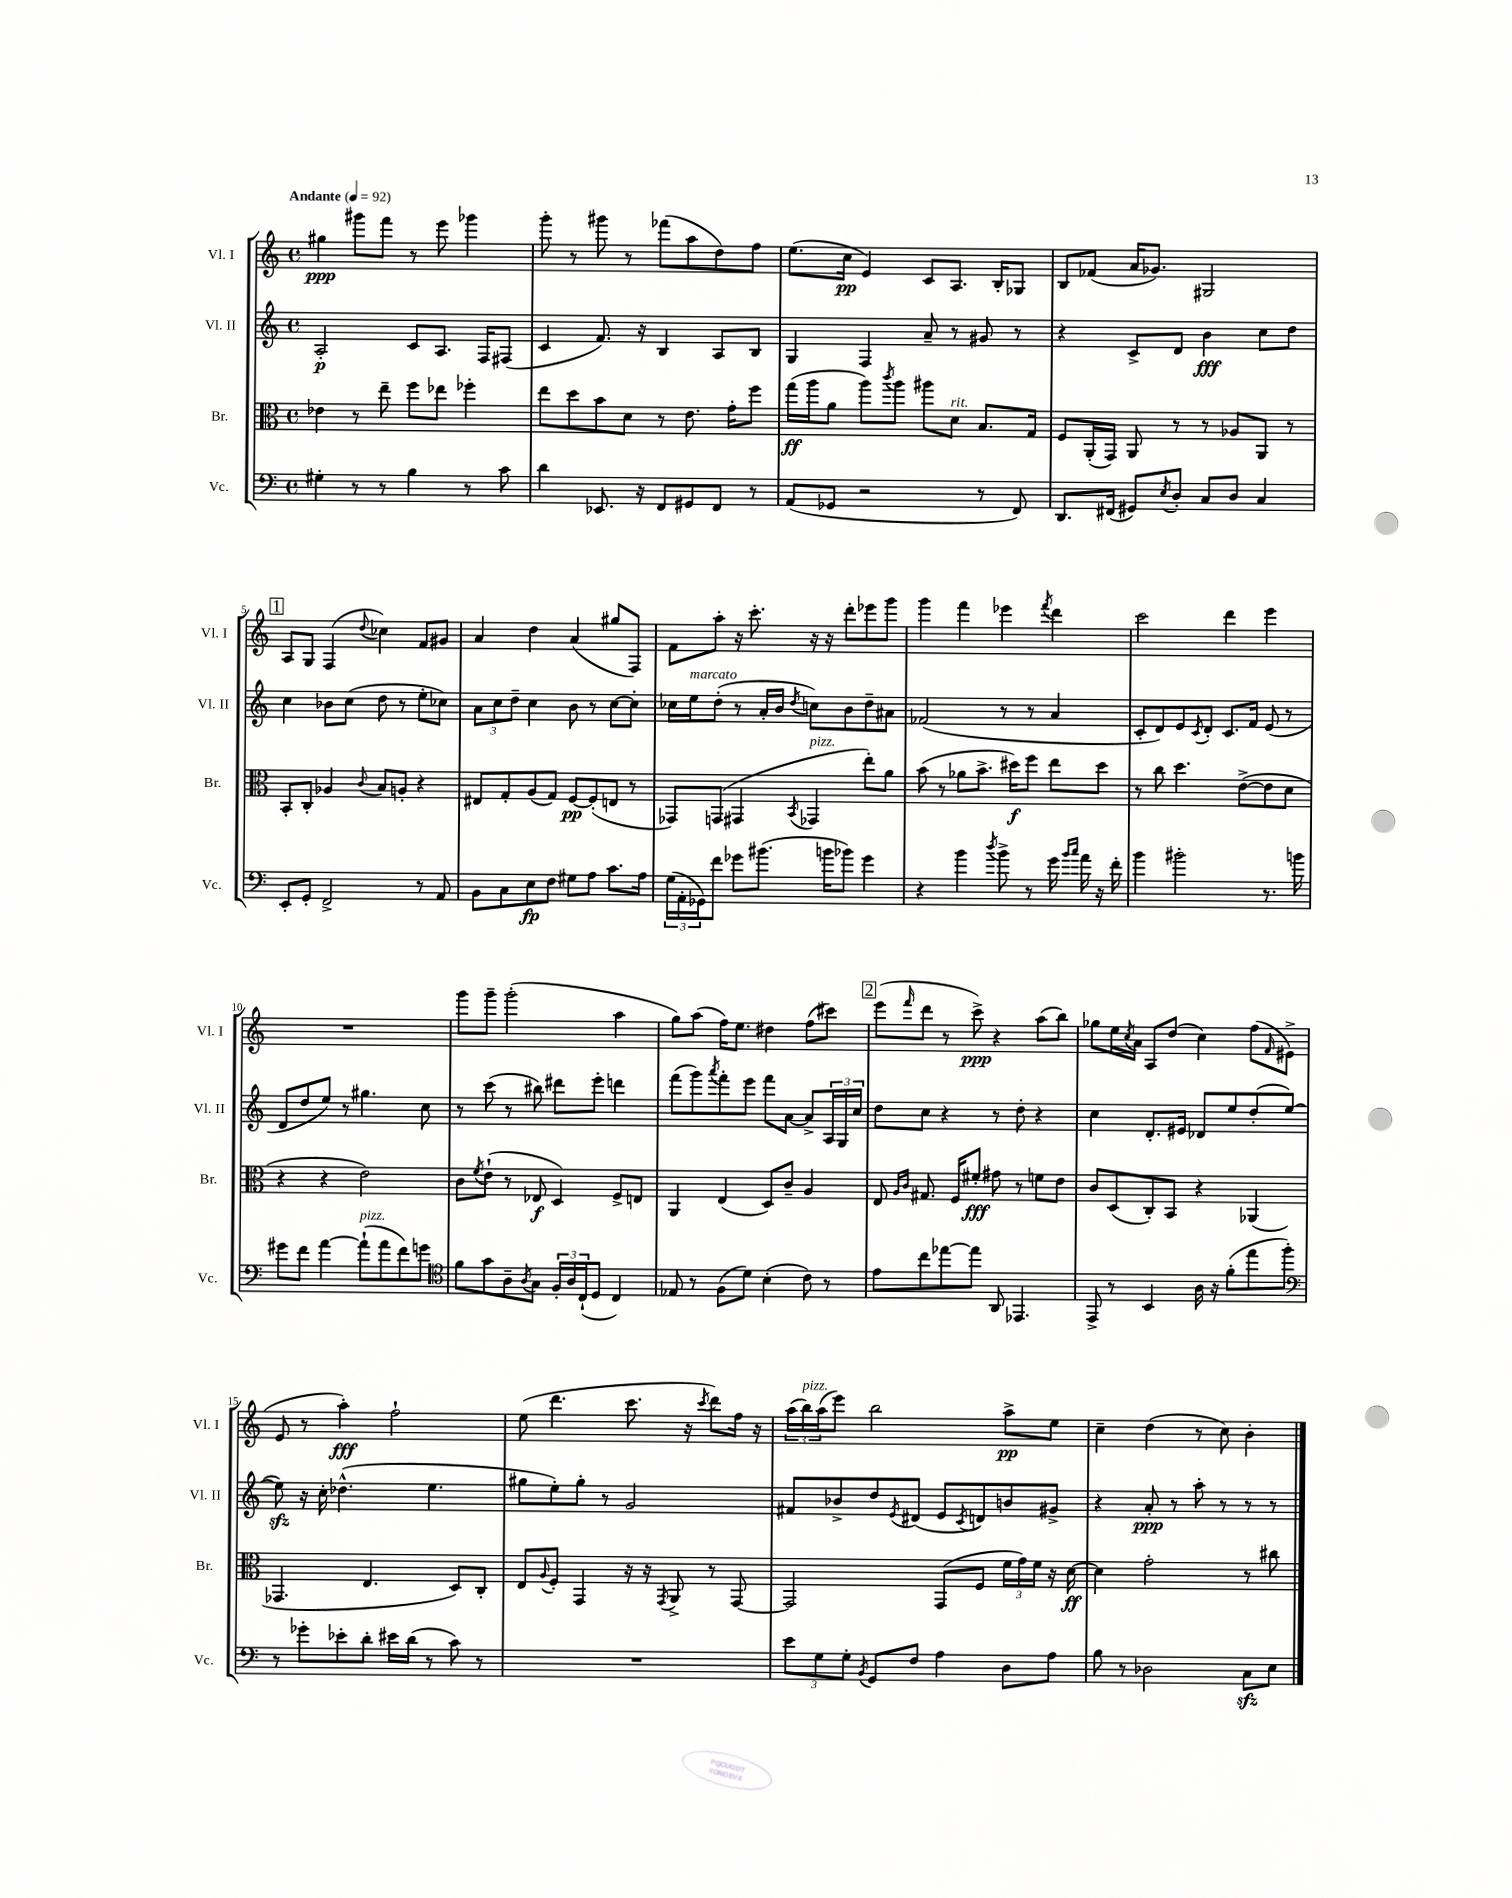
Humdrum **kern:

**kern	**kern	**kern	**kern
*staff4	*staff3	*staff2	*staff1
*clefF4	*clefC3	*clefG2	*clefG2
*k[]	*k[]	*k[]	*k[]
*M4/4	*M4/4	*M4/4	*M4/4
*met(c)	*met(c)	*met(c)	*met(c)
*MM92	*MM92	*MM92	*MM92
4G#'	4e-	2A'	4gg#
8r	8r	.	8ggg#
8r	8ee~	.	8fff
4B	8ff	8c	8r
.	8ee-	8.A	8eee
8r	4ff-'	.	4ggg-
.	.	16F	.
8c	.	(8F#	.
=	=	=	=
4d	8ee	4c	8ggg'
.	8dd	.	8r
8.EE-	8b	8.f)	8ggg#
.	8d	.	8r
16r	.	16r	.
8FF	8r	4B	(8fff-
8GG#	8.e	.	8aa
8FF	.	8A	8dd)
.	16g'	.	.
8r	8ff	8B	8ff
=	=	=	=
(8AA	(16gg	4G	(8.ee
.	16aa	.	.
8GG-	8a	.	.
.	.	.	16cc
2r	8aa)	4F	4e)
.	8qccc	.	.
.	8aa	.	.
.	8aa#	8a~	8c
.	8d	8r	8.A
8r	8.B	8g#	.
.	.	.	16B'
8FF)	.	8r	8G-
.	16G	.	.
=	=	=	=
8.DD	8F	4r	8B
.	(16AA'	.	(8f-
(16FF#	16GG)	.	.
8GG#)	8AA	8c^	16a
.	.	.	8.g-)
8qE	.	.	.
8D'	8r	8d	.
8C	8r	4b	2G#
8D	8A-	.	.
4C	8AA	8cc	.
.	8r	8dd	.
=	=	=	=
8EE'	8BB'	4cc	8A
8GG'	8C'	.	8G
2FF^	4A-	8b-	(4F
.	.	(8cc	.
.	8qqc	.	8qqdd
.	8B	8dd	4cc-)
.	8A'	8r	.
8r	4r	8ee'	8f
8AA	.	8cc-)	8g#
=	=	=	=
8BB	8E#	12a	4a
.	.	12cc	.
8C	8G'	.	.
.	.	12dd~	.
8E	(8A	4cc	4dd
8F	8G)	.	.
8G#	[8F	8b	(4a
8A	(8F']	8r	.
8.c	8E	[8cc	8gg#
.	8r	8cc']	8F)
16A	.	.	.
=	=	=	=
(24G	8GG-)	16cc-	8f
24AA'	.	.	.
.	.	16ee	.
24GG-)	.	.	.
8f	(8GG	(8dd'	8aa'
8g-	4GG#	8r	16r
.	.	.	8.ccc'
(8.b#	.	16a'	.
.	.	16b	.
.	8qBB	8qdd	.
.	4GG-	8cc)	16r
16b	.	.	16r
8b-)	.	8b	8ddd'
4g-	8ee')	8dd~	8eee-
.	8a	8a#	8ggg
=	=	=	=
4r	(8b	(2f-	4ggg
.	8r	.	.
4b	8a-	.	4fff
.	8.b^	.	.
8qdd	.	.	.
8b^	.	8r	4eee-
.	16dd#)	.	.
8r	8ff	8r	.
.	.	.	8qfff
16g	8ee	4a	4ddd
16qqb	.	.	.
16qqcc	.	.	.
16a	.	.	.
16r	8dd#	.	.
16f'	.	.	.
=	=	=	=
4b	8r	8c'	2ccc
.	8cc	8d)	.
2b#'	4.dd	8e	.
.	.	8qc	.
.	.	8d'	.
.	.	8.c	4ddd
.	([8e^	.	.
.	.	16f	.
8.r	8e]	(8e	4eee
.	8d	8r	.
16b	.	.	.
=	=	=	=
8g#	4r	8d	1r
8f	.	8dd	.
[4a	4r	8ee)	.
.	.	8r	.
(8a`]	2e)	4.gg#	.
8a	.	.	.
8f)	.	.	.
8g	.	8cc	.
=	=	=	=
*clefC4	*	*	*
8f	8c	8r	8ggg
.	8qf	.	.
8g	(8e`	(8ccc	8ggg~
8A~	8r	8r	(2ggg'
8qA	.	.	.
8G	8E-	8bb#)	.
24F'	4D)	8ddd#	.
24A	.	.	.
(24C`	.	.	.
8D	.	8eee'	.
4C)	8F^	4ddd	4aa
.	8E	.	.
=	=	=	=
8E-	4AA	(8fff	8gg)
8r	.	8ggg)	(8aa
.	.	8qaaa	.
(8F	(4E	8fff'	16ff)
.	.	.	8.ee
8d)	.	8eee	.
(4B'	8D)	8fff	4dd#
.	8c~	[8a	.
8c)	4A	8a^]	(8ff
8r	.	24A	8ccc#)
.	.	24G	.
.	.	24cc	.
=	=	=	=
8e	8E	8dd	(8eee
.	16qqA	.	.
.	16qqc	.	16qqfff
8cc	8.G#	8cc	8ddd
[8ee-	.	4r	8r
.	16F	.	.
8ee-]	8f#'	.	8ccc^)
8AA	8g#	8r	4r
4.EE-	8r	8dd'	.
.	8f	4r	(8aa
.	8e	.	8bb)
=	=	=	=
8EE^	8c	4cc	8gg-
8r	(8D	.	16ee
.	.	.	8qcc
.	.	.	16a
4BB	8C')	8.d'	8A
.	8BB	.	(8dd
.	.	16e#	.
16A	4r	8d-	4cc)
16r	.	.	.
(8f'	.	8ee	.
8ee	(4AA-	(8dd'	(8ff
.	.	.	16qqf
8ff')	.	[8ee	8e#^
=	=	=	=
*clefF4	*	*	*
8r	4.GG-	8ee])	8e
8g-'	.	16r	8r
.	.	16cc'	.
8e-'	.	(4.dd-^^	4aa')
8d'	4.E	.	.
16e#	.	.	2ff`
(16d	.	.	.
8r	.	4.ee	.
8c)	8D)	.	.
8r	8C'	.	.
=	=	=	=
1r	8E	8gg#	(8ee
.	8qqA	.	.
.	8F'	8ee')	4.ddd
.	4GG	8gg#'	.
.	.	8r	.
.	16r	2g	8.ccc
.	16r	.	.
.	8qGG	.	.
.	8AA^	.	.
.	.	.	16r
.	.	.	8qccc
.	8r	.	8ddd)
.	[8GG	.	16ff
.	.	.	16r
=	=	=	=
12e	2GG]	8f#	(24aa
.	.	.	24bb)
12G	.	.	(24aa
.	.	8b-^	8eee)
12G'	.	.	.
8qBB	.	.	.
8GG	.	8dd	2bb
.	.	8qe	.
8F	.	(8d#	.
4A	(8GG	8e	.
.	.	8qc	.
.	8F	8d)	.
8D	24f	8b	8aa^
.	24g)	.	.
.	24f	.	.
8A	16r	8g#^	8ee
.	[16d	.	.
=	=	=	=
8B	4d]	4r	4cc~
8r	.	.	.
2D-	2g'	8a'	(4dd
.	.	8r	.
.	.	8aa'	8r
.	.	8r	8cc)
8C	8r	8r	4b'
8E	8cc#	8r	.
==	==	==	==
*-	*-	*-	*-
